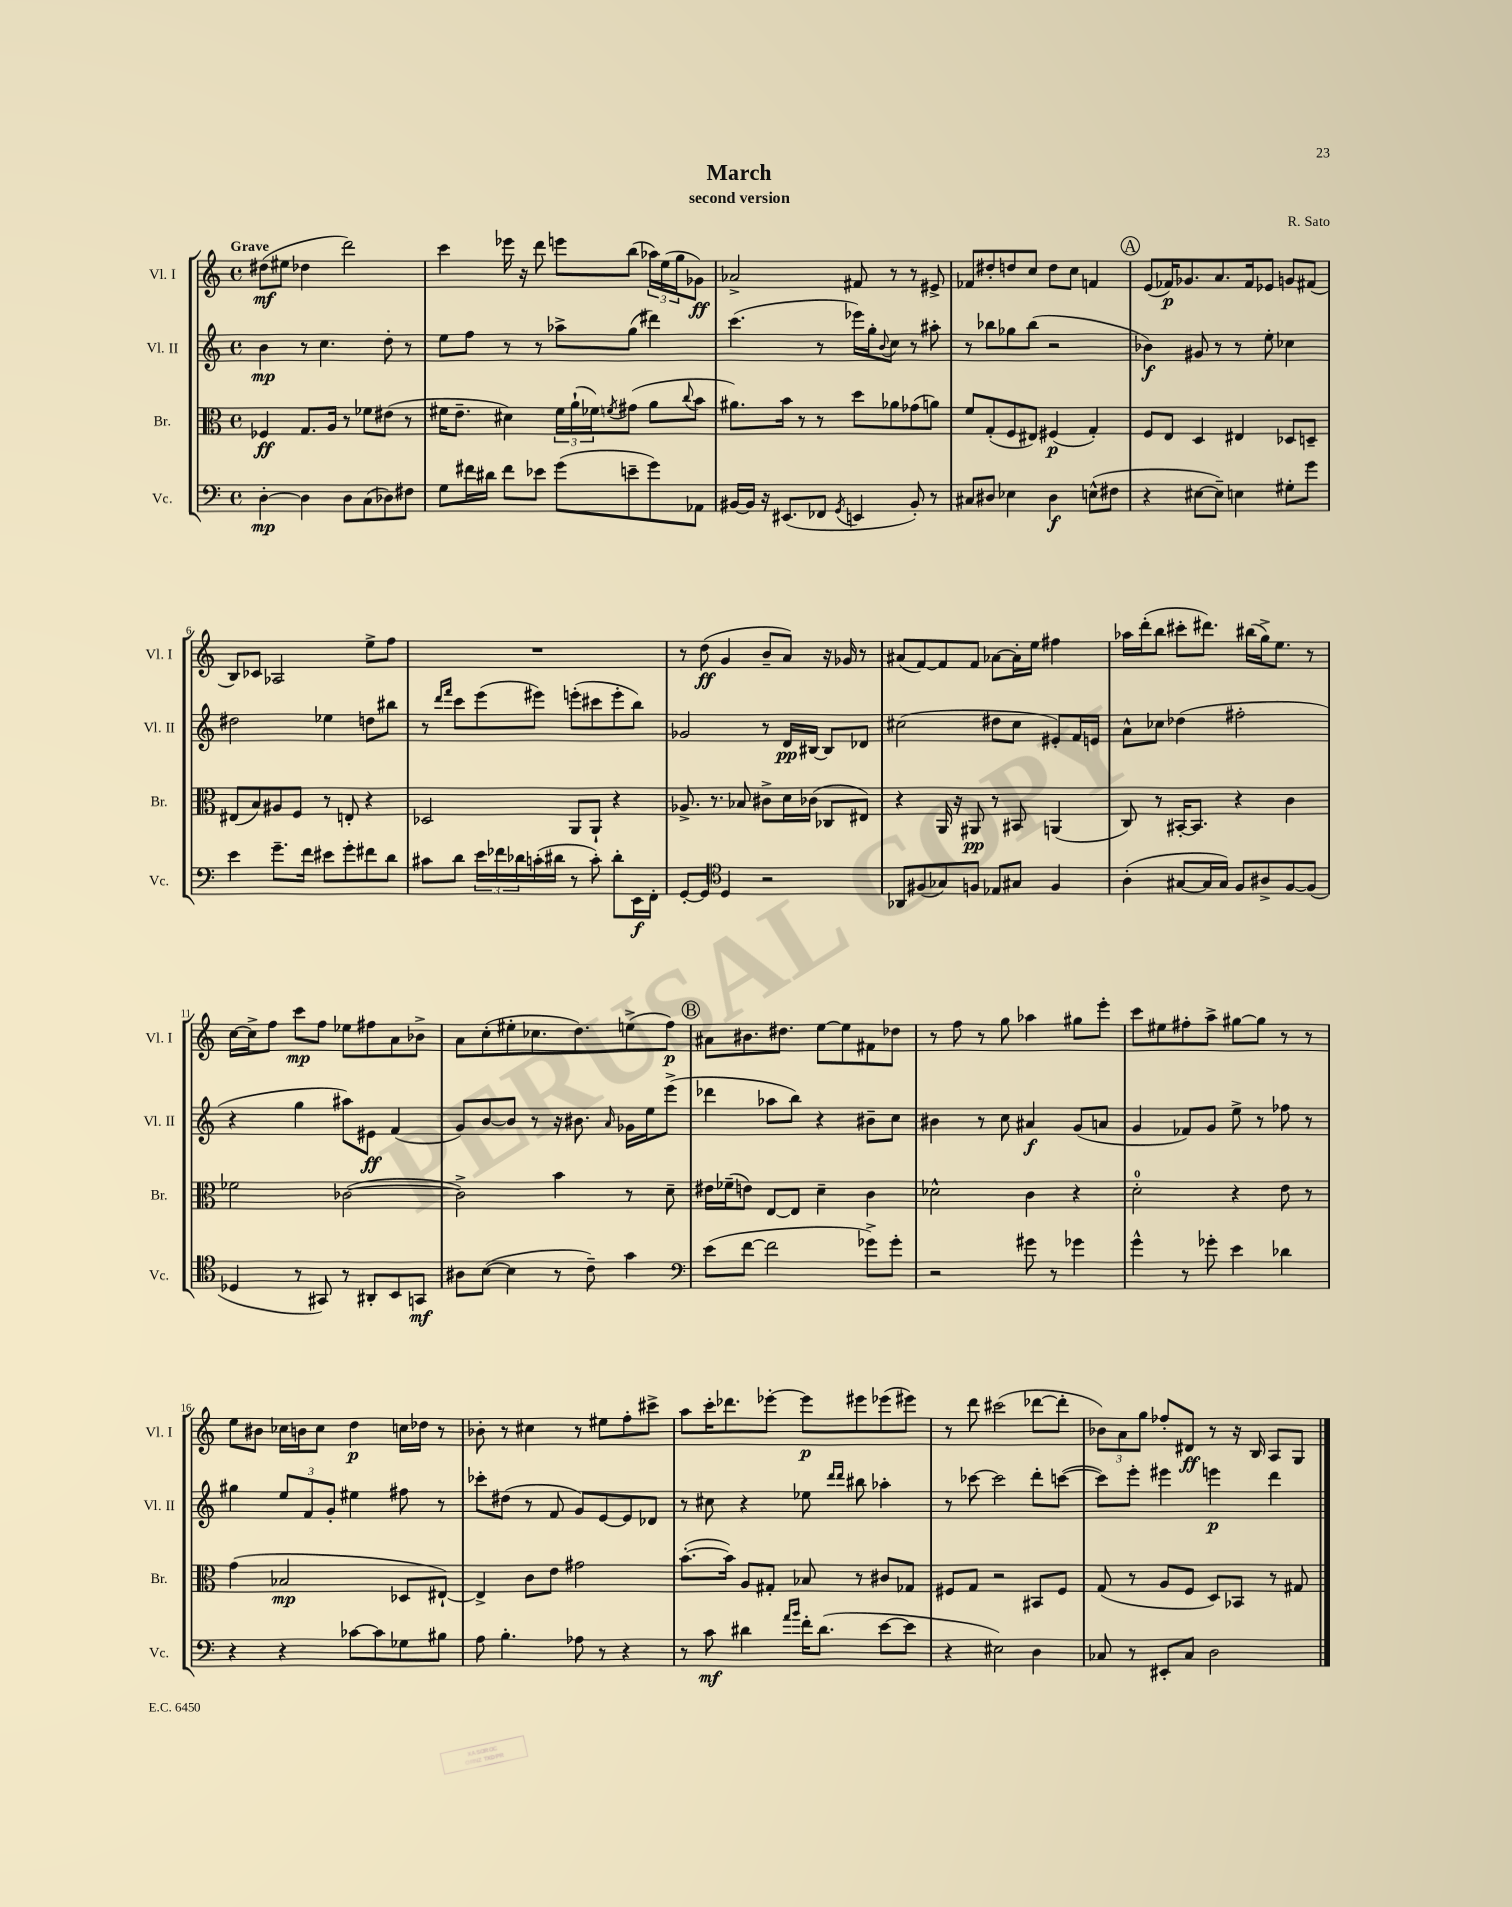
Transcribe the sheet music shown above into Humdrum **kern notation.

**kern	**kern	**kern	**kern
*staff4	*staff3	*staff2	*staff1
*clefF4	*clefC3	*clefG2	*clefG2
*k[]	*k[]	*k[]	*k[]
*M4/4	*M4/4	*M4/4	*M4/4
*met(c)	*met(c)	*met(c)	*met(c)
[4D'	4F-	4b	(8dd#
.	.	.	8ee#
4D]	8.G	8r	4dd-
.	.	4.cc	.
.	16A	.	.
8D	8r	.	2ddd)
(8C	8f-	.	.
8D-)	(8e#	8dd'	.
8F#	8r	8r	.
=	=	=	=
8G	16f#	8ee	4ccc
.	8.e~	.	.
16f#	.	8ff	.
16d#	.	.	.
8f#	4d#)	8r	16eee-
.	.	.	16r
8e-	.	8r	8ddd
(8g	24f#	8aa-^	8eee
.	(24a`	.	.
.	24f-)	.	.
.	8qf	.	.
8e~	(8g#	(8gg	(8bb
8g)	8a	4ddd#)	24aa-)
.	.	.	(24ee
.	.	.	24gg
.	8qqcc	.	.
8AA-	8b	.	8g-)
=	=	=	=
[16BB#	8.a#)	(4.ccc	2a-^
16BB#]	.	.	.
16r	.	.	.
(8.EE#	16b	.	.
.	8r	.	.
8FF-	8r	8r	.
8qGG	.	.	.
4EE	8dd	16eee-)	8f#
.	.	16gg'	.
.	.	8qqb	.
.	8a-	8cc	8r
8BB#')	(8g-	8r	8r
8r	8a)	8aa#'	8e#^
=	=	=	=
8C#	8f	8r	8f-
8D#	(8G'	8bb-	8dd#'
4E-	8F	8gg-	8dd
.	8E#)	(8bb-	8cc
4D#	(4F#	2r	8dd
.	.	.	8cc
(8E^^	4G')	.	4f
8F#	.	.	.
=	=	=	=
4r	8F	4b-)	(8e
.	8E	.	16f-)
.	.	.	8.g-
[8E#	4D	8g#	.
8E#~])	.	8r	8.a
4E	4E#	8r	.
.	.	.	16f-
.	.	8ee'	8e-
8G#'	8D-	4cc-	8g
8g	8D~	.	(8f#
=	=	=	=
4e	(8E#	2dd#	8B)
.	8B)	.	8c-
8.g~	8A#	.	2A-
.	8F	.	.
16f	.	.	.
8e#	8r	4ee-	.
8g'	8E'	.	.
8f#	4r	8dd	8ee^
8d	.	8bb#	8ff
=	=	=	=
8c#	2D-	8r	1r
.	.	16qqddd	.
.	.	16qqfff	.
8d	.	8ccc	.
24e	.	(8eee	.
24f-	.	.	.
24d-	.	.	.
(16c'	.	8eee#)	.
16d#	.	.	.
8r	8AA	(8eee'	.
8c')	8AA`	8ccc#	.
8d#'	4r	8eee'	.
16EE	.	8bb)	.
16FF'	.	.	.
=	=	=	=
[8GG'	8.A-^	2g-	8r
8GG]	.	.	(8dd
.	8.r	.	.
*clefC4	*	*	*
4D	.	.	4g
.	8B-	.	.
2r	8c#^	8r	8b~
.	16d	16d	8a)
.	(16c-	[16B#	.
.	8C-	8B#]	16r
.	.	.	16g-
.	8E#)	8d-	8r
=	=	=	=
8AA-	4r	(2cc#	(8a#
(8F#	.	.	[8f)
8G-)	16AA	.	8f]
.	16r	.	.
8F	8AA#	.	8f
8E-	8r	8dd#	[8a-
8G#	8BB#	8cc#	16a-']
.	.	.	16ee
4F	(4AA	8e#')	4ff#
.	.	16f	.
.	.	16e	.
=	=	=	=
(4A'	8C)	8a^^	16aa-
.	.	.	(16ddd'
.	8r	8cc-	8bb
[8G#	[16BB#'	(4dd-	8ccc#'
.	8.BB#]	.	.
16G#]	.	.	8.ddd#)
16G#)	.	.	.
8F	4r	2ff#'	.
.	.	.	(16bb#
8A#^	.	.	16gg^)
.	.	.	8.ee
[8F	4c	.	.
(8F]	.	.	8r
=	=	=	=
4D-	2f-	4r	[16cc
.	.	.	16cc^]
.	.	.	8ff
8r	.	4gg	8ccc
8GG#)	.	.	8ff
8r	([2c-	8aa#)	8ee-
8AA#'	.	8e#	8ff#
8BB	.	(4f	8a
8GG	.	.	8b-^
=	=	=	=
8A#	2c-^])	8g)	8a
([8B	.	[8b	(8cc'
4B]	.	8b]	8ee#'
.	.	8r	8.cc-
8r	4b	16r	.
.	.	8.b#	8.dd)
8c~)	.	.	.
.	.	16qqa	.
4g	8r	16g-	(8ee^
.	.	16ee	.
.	8d~	(8eee^	8ff)
=	=	=	=
*clefF4	*	*	*
(8e	16e#	4ddd-	8a#
.	(16f-~	.	.
[8f	8e)	.	8.b#
2f]	[8E	8aa-	.
.	.	.	8.dd#
.	8E]	8bb)	.
.	4d~	4r	[8ee
.	.	.	8ee]
8g-^)	4c	8b#~	8f#
8g-'	.	8cc	8dd-
=	=	=	=
2r	2d-^^	4b#	8r
.	.	.	8ff
.	.	8r	8r
.	.	8cc	8gg
8g#	4c	4a#	4aa-
8r	.	.	.
4g-	4r	(8g	8gg#
.	.	8a	8eee'
=	=	=	=
4g^^	2d'	4g	8ccc
.	.	.	8ee#
8r	.	8f-)	8ff#'
8g-'	.	8g	8aa^
4e	4r	8ee^	[8gg#
.	.	8r	8gg#]
4d-	8e	8ff-	8r
.	8r	8r	8r
=	=	=	=
4r	(4g	4gg#	8ee
.	.	.	8b#
4r	2B-	12ee	16cc-
.	.	.	16b
.	.	12f	.
.	.	.	8cc-
.	.	12g'	.
[8c-	.	4ee#	4dd
8c-]	.	.	.
8G-	8D-	8ff#	16cc
.	.	.	16dd-
8B#	[8E#`)	8r	8r
=	=	=	=
8A	4E#^]	8ccc-'	8b-'
4.B'	.	(8dd#	8r
.	8c	8r	4cc#
.	8e	8f	.
8A-	2g#	8g)	8r
8r	.	[8e	8ee#
4r	.	8e]	8ff'
.	.	8d-	8ccc#^
=	=	=	=
8r	([8.b'	8r	8aa
8c	.	8cc#	16ccc'
.	16b])	.	8.ddd-
4d#	8A	4r	.
.	8G#'	.	[8eee-'
16qqa	.	.	.
16qqb	.	.	.
16f'	8B-	8ee-	8eee-]
(8.d#	.	.	.
.	.	16qqddd	.
.	.	16qqddd	.
.	8r	8bb#	8eee#
[8e	8c#	4aa-'	(8eee-
8e]	8G-	.	8eee#)
=	=	=	=
4r	8F#	8r	8r
.	8G	[8ccc-	8ddd
2E#)	2r	2ccc-]	(2ccc#
4D	8BB#	8ddd'	[8ddd-
.	8F#	([8ccc	8ddd-']
=	=	=	=
8C-	(8G	8ccc])	12b-)
.	.	.	12a
8r	8r	8eee'	.
.	.	.	12gg
8EE#'	8A	4eee#	8ff-'
8C-	8F	.	8d#
2D	8D)	4eee	8r
.	8BB-	.	16r
.	.	.	16B
.	8r	4ddd	8A
.	8G#	.	8G
==	==	==	==
*-	*-	*-	*-
